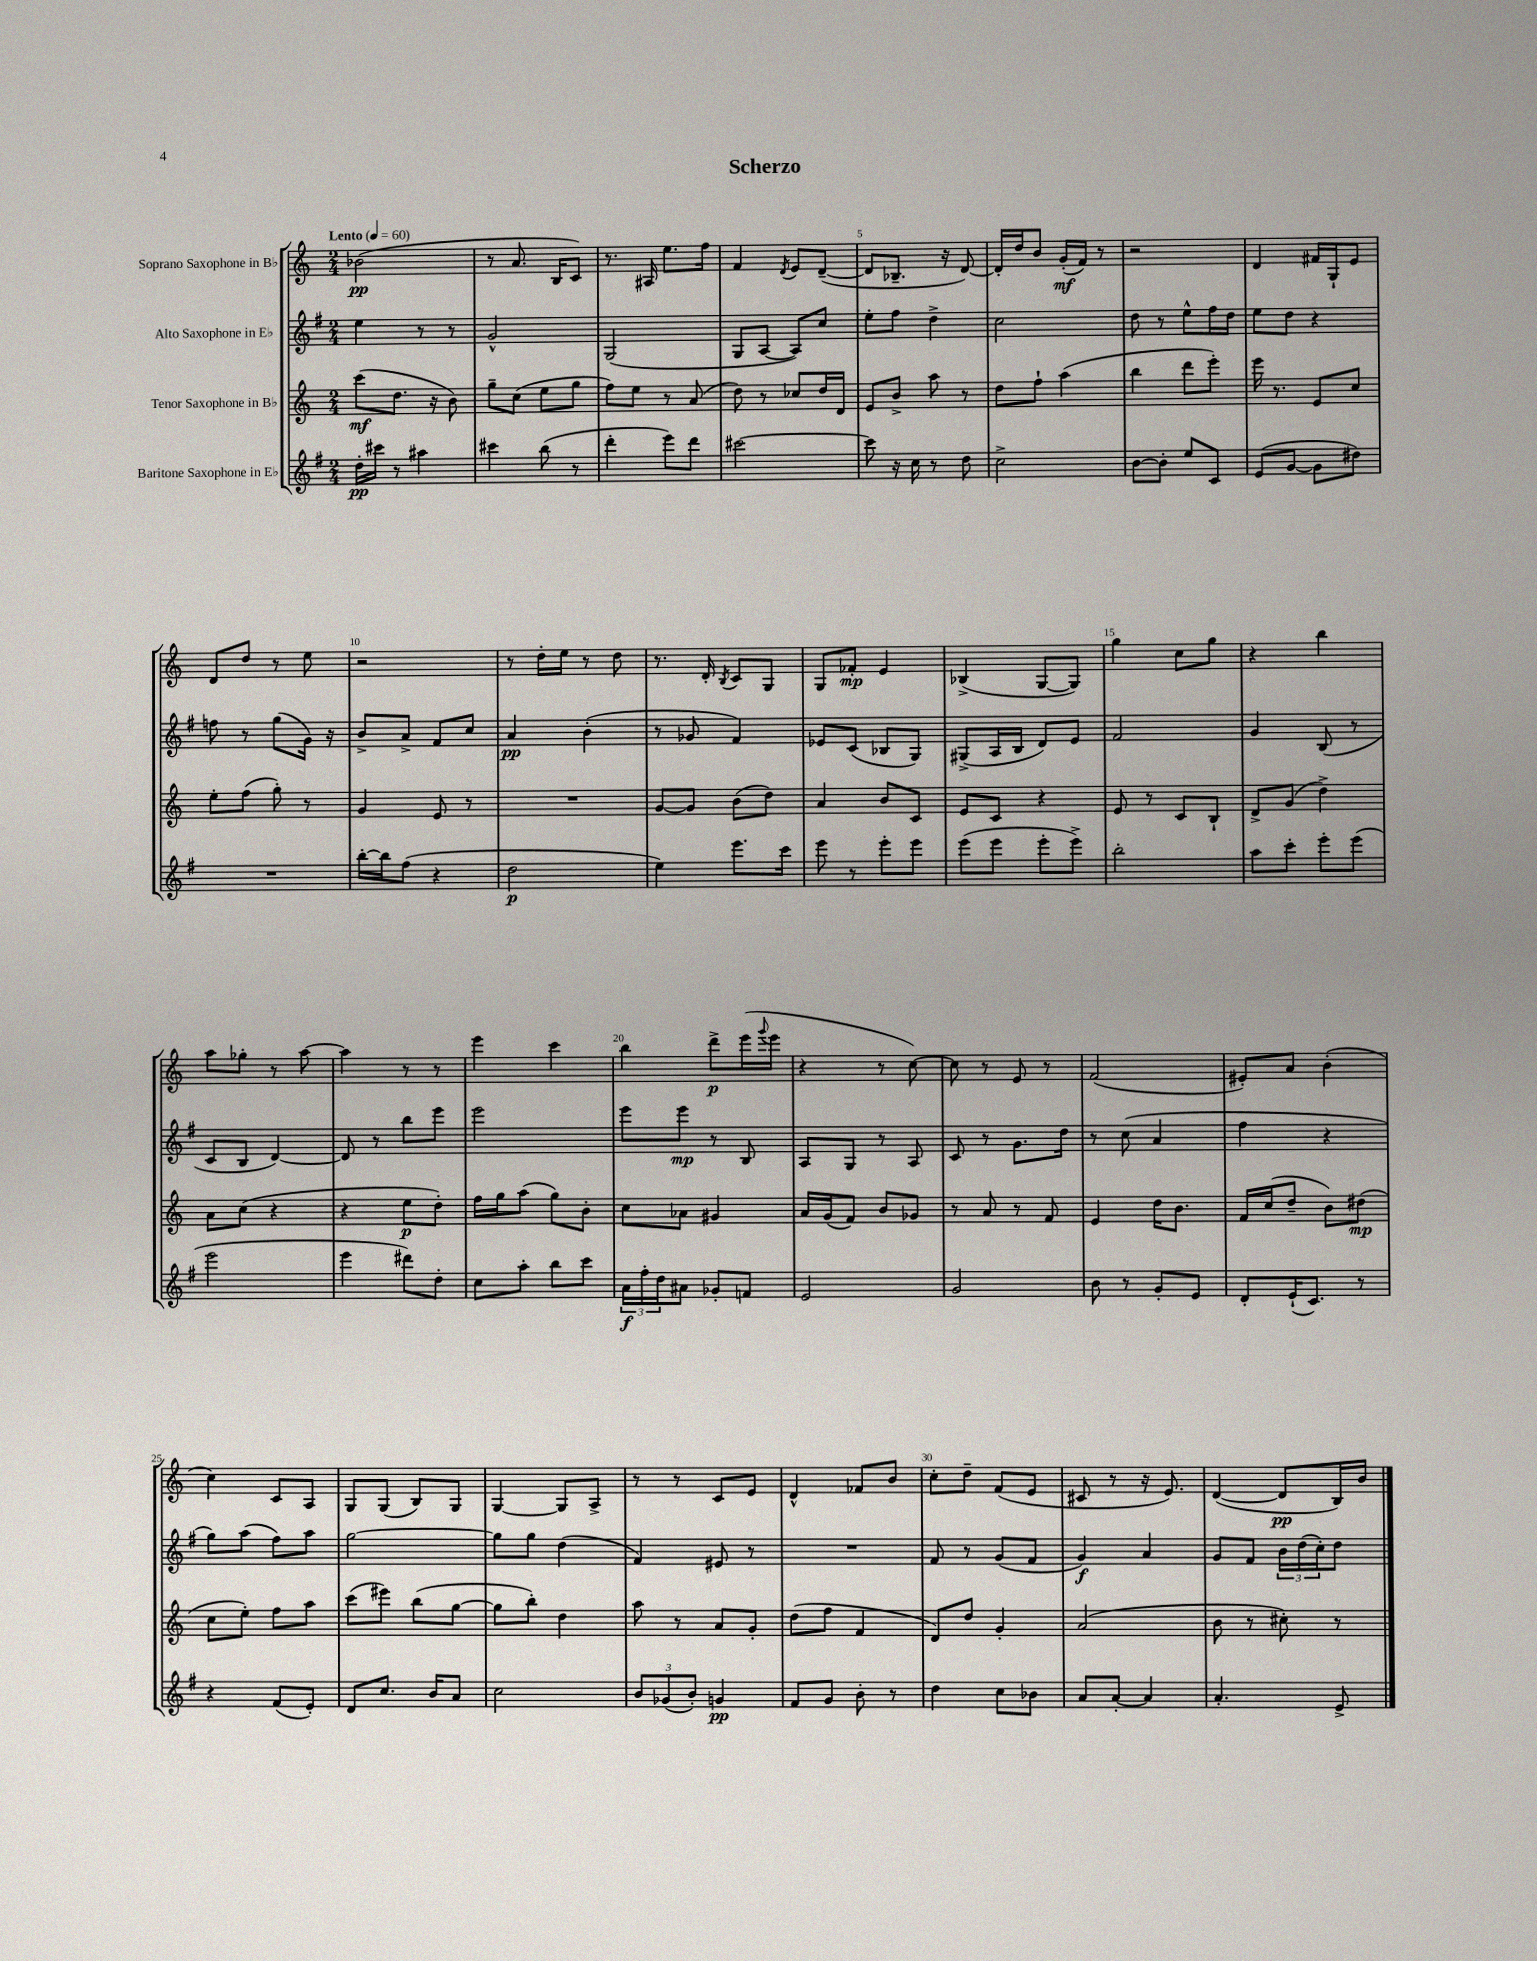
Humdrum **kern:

**kern	**dynam	**kern	**dynam	**kern	**dynam	**kern	**dynam
*part4	*part4	*part3	*part3	*part2	*part2	*part1	*part1
*staff4	*staff4	*staff3	*staff3	*staff2	*staff2	*staff1	*staff1
*I"Baritone Saxophone in E♭	*	*I"Tenor Saxophone in B♭	*	*I"Alto Saxophone in E♭	*	*I"Soprano Saxophone in B♭	*
*clefG2	*	*clefG2	*	*clefG2	*	*clefG2	*
*k[f#]	*	*k[]	*	*k[f#]	*	*k[]	*
*M2/4	*	*M2/4	*	*M2/4	*	*M2/4	*
*MM60	*	*MM60	*	*MM60	*	*MM60	*
=1	=1	=1	=1	=1	=1	=1	=1
!	!	!	!	!	!	!LO:TX:a:B:t=Lento	!
16dd'\LL	pp	(8ccc\L	mf	4ee\	.	(2b-X\	pp
16ccc#X\JJ	.	.	.	.	.	.	.
8r	.	8.dd\J	.	.	.	.	.
4aa#X\	.	.	.	8r	.	.	.
.	.	16r	.	.	.	.	.
.	.	8b\)	.	8r	.	.	.
=2	=2	=2	=2	=2	=2	=2	=2
4ccc#X\	.	8gg~\L	.	2g^^/	.	8r	.
.	.	(8cc\J	.	.	.	8.a/	.
(8bb\	.	8ee\L	.	.	.	.	.
.	.	.	.	.	.	16B/KL	.
8r	.	8gg\J	.	.	.	8c/J)	.
=3	=3	=3	=3	=3	=3	=3	=3
4ddd'\	.	8ff\L)	.	(2G/	.	8.r	.
.	.	8ee\J	.	.	.	.	.
.	.	.	.	.	.	16A#X/	.
8eee\L)	.	8r	.	.	.	8.ee\L	.
8ddd\J	.	(8a/	.	.	.	.	.
.	.	.	.	.	.	16ff\Jk	.
=4	=4	=4	=4	=4	=4	=4	=4
[2ccc#X\	.	8dd\)	.	8G/L	.	4f/	.
.	.	8r	.	[8A/J	.	.	.
.	.	.	.	.	.	8qd/	.
.	.	8cc-X/L	.	8A/L])	.	8e/L	.
.	.	16dd/L	.	8cc/J	.	([8d~/J	.
.	.	16d/JJ	.	.	.	.	.
=5	=5	=5	=5	=5	=5	=5	=5
8ccc#\]	.	8e/L	.	8ee'\L	.	8d/L]	.
16r	.	8b^/J	.	8ff#\J	.	8.B-X~/J	.
16cc\	.	.	.	.	.	.	.
8r	.	8aa\	.	4dd^\	.	.	.
.	.	.	.	.	.	16r	.
8dd\	.	8r	.	.	.	[8d/)	.
=6	=6	=6	=6	=6	=6	=6	=6
2cc^\	.	8dd\L	.	2cc\	.	16d'/LL]	.
.	.	.	.	.	.	16dd/J	.
.	.	8ff`\J	.	.	.	8b/J	.
.	.	(4aa\	.	.	.	(16g'/LL	mf
.	.	.	.	.	.	16f/JJ)	.
.	.	.	.	.	.	8r	.
=7	=7	=7	=7	=7	=7	=7	=7
[8b\L	.	4bb\	.	8dd\	.	2r	.
8b'\J]	.	.	.	8r	.	.	.
8ee/L	.	8ddd\L	.	8ee^^\L	.	.	.
8c/J	.	8eee'\J)	.	16ff#\L	.	.	.
.	.	.	.	16dd\JJ	.	.	.
=8	=8	=8	=8	=8	=8	=8	=8
(8e/L	.	16eee\	.	8ee\L	.	4d/	.
.	.	8.r	.	.	.	.	.
[8g/J	.	.	.	8dd\J	.	.	.
8g\L]	.	8e/L	.	4r	.	16f#X/LL	.
.	.	.	.	.	.	16G`/J	.
8dd#X\J)	.	8cc/J	.	.	.	8e/J	.
!!LO:LB:g=z
=9	=9	=9	=9	=9	=9	=9	=9
2r	.	8ee'\L	.	8ffn\	.	8d/L	.
.	.	(8ff\J	.	8r	.	8dd/J	.
.	.	8gg'\)	.	(8gg\L	.	8r	.
.	.	8r	.	16g\Jk)	.	8ee\	.
.	.	.	.	16r	.	.	.
=10	=10	=10	=10	=10	=10	=10	=10
[16bb'\LL	.	4g/	.	8b^/L	.	2r	.
16bb\J]	.	.	.	.	.	.	.
(8ff#\J	.	.	.	8a^/J	.	.	.
4r	.	8e/	.	8f#/L	.	.	.
.	.	8r	.	8cc/J	.	.	.
=11	=11	=11	=11	=11	=11	=11	=11
2dd\	p	2r	.	4a/	pp	8r	.
.	.	.	.	.	.	16dd'\LL	.
.	.	.	.	.	.	16ee\JJ	.
.	.	.	.	(4b'\	.	8r	.
.	.	.	.	.	.	8dd\	.
=12	=12	=12	=12	=12	=12	=12	=12
4ee\)	.	[8g/L	.	8r	.	8.r	.
.	.	8g/J]	.	8g-X/	.	.	.
.	.	.	.	.	.	16d'/	.
.	.	.	.	.	.	8qB/	.
8.eee\L	.	(8b\L	.	4f#/)	.	8c/L	.
.	.	8dd\J)	.	.	.	8G/J	.
16ccc\Jk	.	.	.	.	.	.	.
=13	=13	=13	=13	=13	=13	=13	=13
8eee\	.	4a/	.	8e-X/L	.	8G/L	.
8r	.	.	.	(8c/J	.	8f-X'/J	mp
8eee'\L	.	8b/L	.	8B-X/L	.	4e/	.
8eee\J	.	8c/J	.	8G/J)	.	.	.
=14	=14	=14	=14	=14	=14	=14	=14
(8eee\L	.	8e/L	.	(8G#X^/L	.	(4B-X^/	.
8eee\J	.	8c/J	.	16A/L	.	.	.
.	.	.	.	16B/JJ	.	.	.
8eee'\L	.	4r	.	8d/L)	.	[8G/L	.
8eee^\J)	.	.	.	8e/J	.	8G/J])	.
=15	=15	=15	=15	=15	=15	=15	=15
2bb'\	.	8e/	.	2f#/	.	4gg\	.
.	.	8r	.	.	.	.	.
.	.	8c/L	.	.	.	8cc\L	.
.	.	8B`/J	.	.	.	8gg\J	.
=16	=16	=16	=16	=16	=16	=16	=16
8aa\L	.	8d^/L	.	4g/	.	4r	.
8ccc'\J	.	(8g/J	.	.	.	.	.
8eee'\L	.	4dd^\)	.	(8B/	.	4bb\	.
(8eee\J	.	.	.	8r	.	.	.
!!LO:LB:g=z
=17	=17	=17	=17	=17	=17	=17	=17
2eee\	.	8a\L	.	8c/L	.	8aa\L	.
.	.	(8cc\J	.	8B/J	.	8gg-X'\J	.
.	.	4r	.	[4d/)	.	8r	.
.	.	.	.	.	.	[8aa\	.
=18	=18	=18	=18	=18	=18	=18	=18
4eee\	.	4r	.	8d/]	.	4aa\]	.
.	.	.	.	8r	.	.	.
8ddd#X\L)	.	8ee\L	p	8bb\L	.	8r	.
8dd'\J	.	8dd'\J)	.	8eee\J	.	8r	.
=19	=19	=19	=19	=19	=19	=19	=19
8cc\L	.	16ff\LL	.	2eee\	.	4eee\	.
.	.	16gg\J	.	.	.	.	.
8aa'\J	.	(8aa\J	.	.	.	.	.
8bb\L	.	8gg\L)	.	.	.	4ccc\	.
8ccc\J	.	8b'\J	.	.	.	.	.
=20	=20	=20	=20	=20	=20	=20	=20
24a\LL	f	8cc\L	.	8eee\L	.	4bb\	.
24ff#'\	.	.	.	.	.	.	.
24dd\J	.	.	.	.	.	.	.
8a#X\J	.	8a-X\J	.	8eee\J	mp	.	.
8g-X'/L	.	4g#X/	.	8r	.	8ddd^\L	p
8fn/J	.	.	.	8B/	.	(16eee\L	.
.	.	.	.	.	.	8qqggg/	.
.	.	.	.	.	.	16eee\JJ	.
=21	=21	=21	=21	=21	=21	=21	=21
2e/	.	16a/LL	.	8A/L	.	4r	.
.	.	(16g/J	.	.	.	.	.
.	.	8f/J)	.	8G/J	.	.	.
.	.	8b/L	.	8r	.	8r	.
.	.	8g-X/J	.	8A/	.	[8cc\)	.
=22	=22	=22	=22	=22	=22	=22	=22
2g/	.	8r	.	8c/	.	8cc\]	.
.	.	8a/	.	8r	.	8r	.
.	.	8r	.	8.g\L	.	8e/	.
.	.	8f/	.	.	.	8r	.
.	.	.	.	16dd\Jk	.	.	.
=23	=23	=23	=23	=23	=23	=23	=23
8b\	.	4e/	.	8r	.	(2f/	.
8r	.	.	.	(8cc\	.	.	.
8g'/L	.	16dd\KL	.	4a/	.	.	.
.	.	8.b\J	.	.	.	.	.
8e/J	.	.	.	.	.	.	.
=24	=24	=24	=24	=24	=24	=24	=24
8d'/L	.	16f/LL	.	4ff#\	.	8e#X'/L)	.
.	.	(16cc/J	.	.	.	.	.
(16e`/K	.	8dd~/J	.	.	.	8a/J	.
8.c/J)	.	.	.	.	.	.	.
.	.	8b\L)	.	4r	.	(4b'\	.
8r	.	(8dd#X\J	mp	.	.	.	.
!!LO:LB:g=z
=25	=25	=25	=25	=25	=25	=25	=25
4r	.	8cc\L	.	8gg\L)	.	4cc\)	.
.	.	8ee'\J)	.	(8aa\J	.	.	.
(8f#/L	.	8ff\L	.	8ff#\L)	.	8c/L	.
8e'/J)	.	8aa\J	.	8aa\J	.	8A/J	.
=26	=26	=26	=26	=26	=26	=26	=26
8d/L	.	(8ccc\L	.	[2gg\	.	8G/L	.
8.cc/J	.	8eee#X\J)	.	.	.	(8G/J	.
.	.	(8bb\L	.	.	.	8B/L)	.
16b/KL	.	.	.	.	.	.	.
8a/J	.	[8gg\J	.	.	.	8G/J	.
=27	=27	=27	=27	=27	=27	=27	=27
2cc\	.	8gg\L]	.	8gg\L]	.	[4G/	.
.	.	8bb'\J)	.	8gg\J	.	.	.
.	.	4dd\	.	(4dd\	.	8G/L]	.
.	.	.	.	.	.	8A^/J	.
=28	=28	=28	=28	=28	=28	=28	=28
12b/L	.	8aa\	.	4f#/)	.	8r	.
(12g-X/	.	.	.	.	.	.	.
.	.	8r	.	.	.	8r	.
12b'/J)	.	.	.	.	.	.	.
4gn/	pp	8a/L	.	8e#X/	.	8c/L	.
.	.	8g'/J	.	8r	.	8e/J	.
=29	=29	=29	=29	=29	=29	=29	=29
8f#/L	.	(8dd\L	.	2r	.	4d^^/	.
8g/J	.	8ff\J	.	.	.	.	.
8b'\	.	4f/	.	.	.	8f-X/L	.
8r	.	.	.	.	.	8b/J	.
=30	=30	=30	=30	=30	=30	=30	=30
4dd\	.	8d/L)	.	8f#/	.	8cc'\L	.
.	.	8dd/J	.	8r	.	8dd~\J	.
8cc\L	.	4g'/	.	(8g/L	.	(8f/L	.
8b-X\J	.	.	.	8f#/J	.	8e/J	.
=31	=31	=31	=31	=31	=31	=31	=31
8a/L	.	(2a/	.	4g/)	f	8c#X/	.
[8a'/J	.	.	.	.	.	8r	.
4a/]	.	.	.	4a/	.	16r	.
.	.	.	.	.	.	8.e/)	.
=32	=32	=32	=32	=32	=32	=32	=32
4.a'/	.	8b\	.	8g/L	.	([4d/	.
.	.	8r	.	8f#/J	.	.	.
.	.	8cc#X'\)	.	24b\LL	.	8d/L]	pp
.	.	.	.	(24dd\	.	.	.
.	.	.	.	24cc'\J)	.	.	.
8e^/	.	8r	.	8dd\J	.	16B/L)	.
.	.	.	.	.	.	16b/JJ	.
==	==	==	==	==	==	==	==
*-	*-	*-	*-	*-	*-	*-	*-
